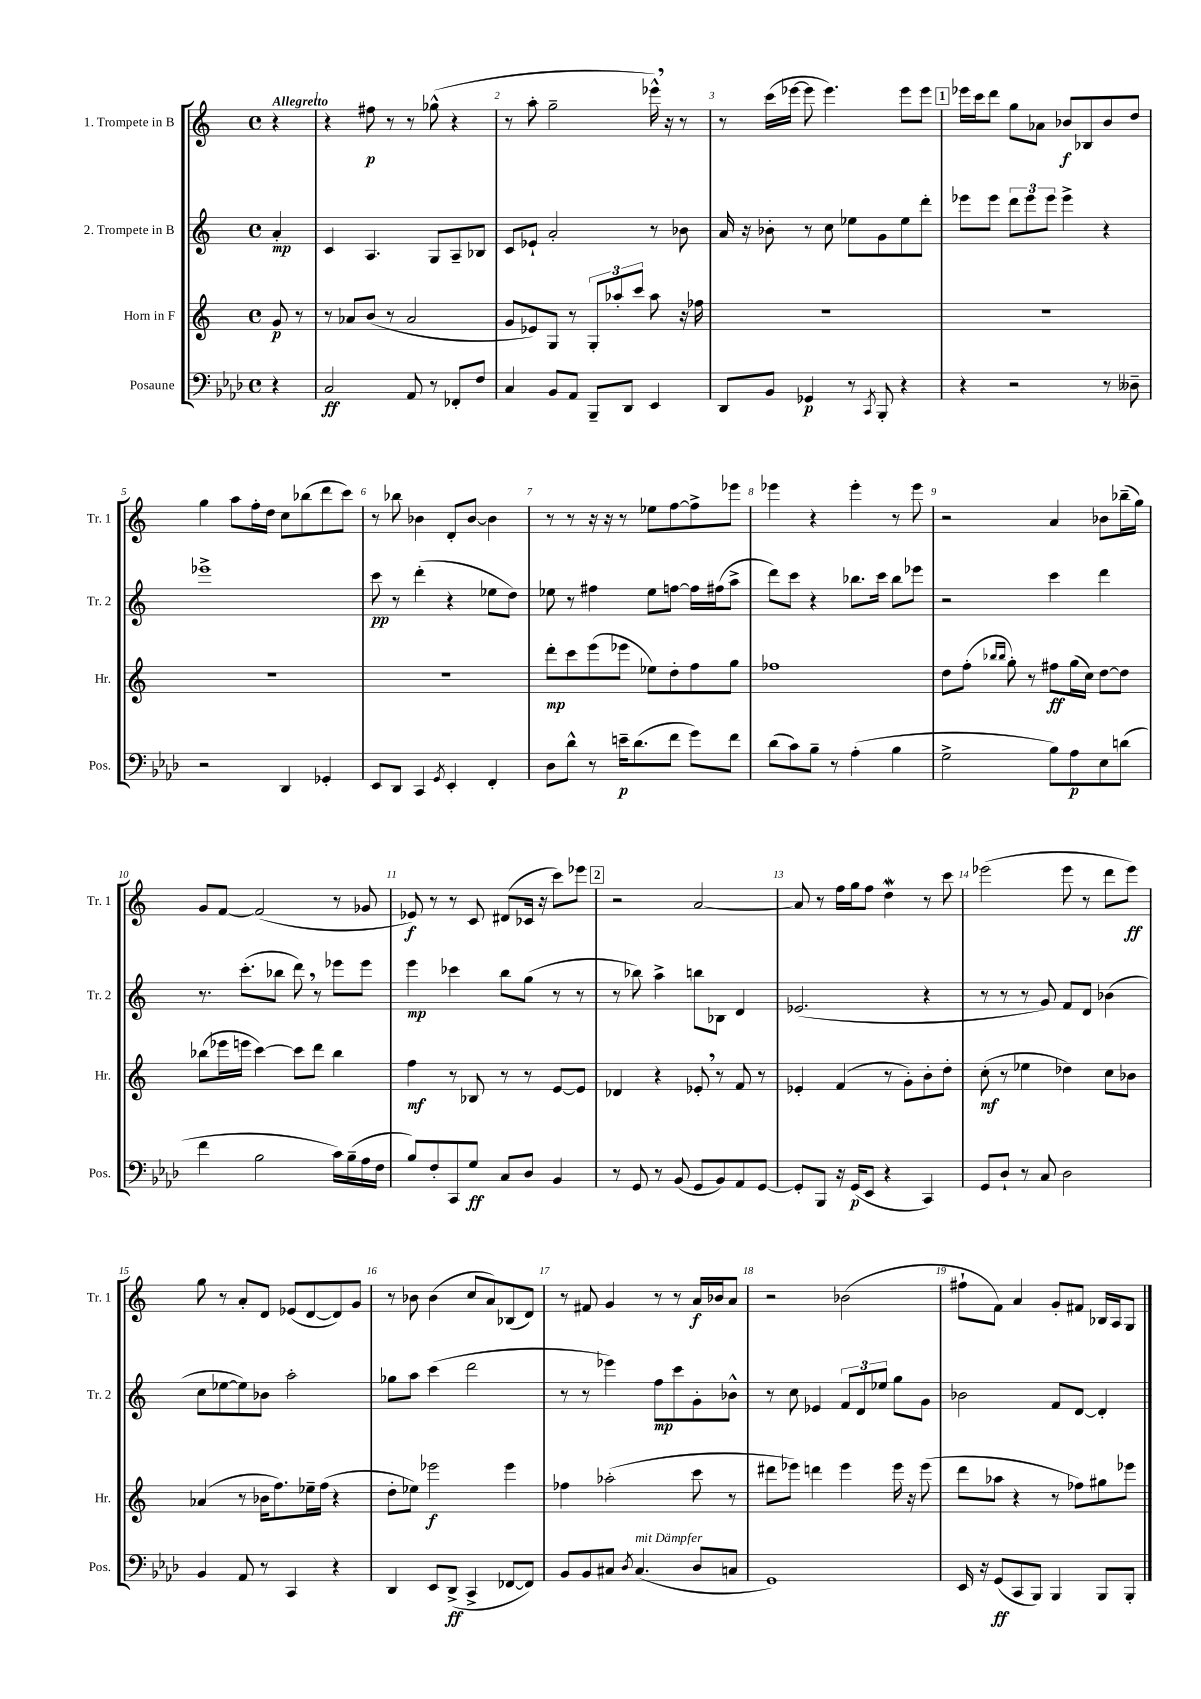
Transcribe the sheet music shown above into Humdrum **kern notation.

**kern	**kern	**kern	**kern
*staff4	*staff3	*staff2	*staff1
*clefF4	*clefG2	*clefG2	*clefG2
*k[b-e-a-d-]	*k[]	*k[]	*k[]
*M4/4	*M4/4	*M4/4	*M4/4
*met(c)	*met(c)	*met(c)	*met(c)
4r	8g	4a'	4r
.	8r	.	.
=	=	=	=
2C	8r	4c	4r
.	8a-	.	.
.	(8b	4.A	8ff#
.	8r	.	8r
8AA-	2a-	.	8r
8r	.	8G	(8gg-^^
8FF-'	.	8A~	4r
8F	.	8B-	.
=	=	=	=
4C	8g	8c	8r
.	8e-)	8e-`	8aa'
8BB-	8G	2a'	2gg~
8AA-	8r	.	.
8BBB-~	12G'	.	.
.	12aa-'	.	.
8DD-	.	.	.
.	12ccc	.	.
4EE-	8aa-	8r	16eee-^^)
.	.	.	16r
.	16r	8b-	8r
.	16ff-	.	.
=	=	=	=
8DD-	1r	16a	8r
.	.	16r	.
8BB-	.	8b-'	(16ccc
.	.	.	[16eee-
4GG-	.	8r	8eee-]
.	.	8cc	4.eee-)
8r	.	8ee-	.
8qCC	.	.	.
8BBB-'	.	8g	.
4r	.	8ee-	8eee-
.	.	8ddd'	8eee-
=	=	=	=
4r	1r	8eee-	16eee-
.	.	.	16ccc
.	.	8eee-	8ddd
2r	.	12ddd	8gg
.	.	12eee-	.
.	.	.	8a-
.	.	12eee-	.
.	.	4eee-^	8b-
.	.	.	8B-
8r	.	4r	8b-
8D--~	.	.	8dd
=	=	=	=
2r	1r	1eee-^	4gg
.	.	.	8aa
.	.	.	16ff'
.	.	.	16dd
4DD-	.	.	8cc
.	.	.	(8bb-
4GG-'	.	.	8ddd
.	.	.	8ccc)
=	=	=	=
8EE-	1r	8ccc	8r
8DD-	.	8r	8bb-
4CC	.	(4ddd'	4b-
8qGG	.	.	.
4EE-'	.	4r	8d'
.	.	.	[8b-
4FF'	.	8ee-	4b-]
.	.	8dd)	.
=	=	=	=
8D-	8ddd'	8ee-	8r
8d-^^	8ccc	8r	8r
8r	(8eee	4ff#	16r
.	.	.	16r
16e~	8eee-	.	8r
(8.d-	.	.	.
.	8ee-)	8ee-	8ee-
8f	8dd'	[8ff	[8ff
8g)	8ff	16ff]	8ff^]
.	.	(16ff#	.
8f	8gg	8aa^	8eee-
=	=	=	=
(8d-	1ff-	8ddd)	4eee-
8c)	.	8ccc	.
8B-~	.	4r	4r
8r	.	.	.
(4A-'	.	8.bb-	4eee-'
.	.	16ccc	.
4B-	.	8bb-	8r
.	.	8eee-	8eee-
=	=	=	=
2G^	8dd	2r	2r
.	(8ff'	.	.
.	16qqbb-	.	.
.	16qqbb-	.	.
.	8gg')	.	.
.	8r	.	.
8B-)	8ff#	4ccc	4a
8A-	(16gg	.	.
.	16cc)	.	.
8E-	[8dd	4ddd	8b-
(8d	8dd]	.	(16bb-~
.	.	.	16gg)
=	=	=	=
4f	(8bb-	8.r	8g
.	16eee-	.	[8f
.	16eee	(8.ccc'	.
2B-	[4ccc)	.	(2f]
.	.	8bb-	.
.	8ccc]	8ddd)	.
.	8ddd	8r	.
16c)	4bb-	8eee-	8r
(16B-~	.	.	.
16A-	.	8eee-	8g-
16F	.	.	.
=	=	=	=
8B-)	4ff	4eee	8e-)
8F'	.	.	8r
8CC	8r	4ccc-	8r
8G	8B-	.	8c
8C	8r	8bb	(8d#
8D-	8r	(8gg	16c-
.	.	.	16r
4BB-	[8e	8r	8ccc)
.	8e]	8r	8eee-
=	=	=	=
8r	4d-	8r	2r
8GG	.	8bb-)	.
8r	4r	4aa^	.
(8BB-	.	.	.
8GG	8e-'	8bb	[2a
8BB-)	8r	8B-	.
8AA-	8f	4d	.
[8GG	8r	.	.
=	=	=	=
8GG']	4e-'	(2.e-	8a]
8BBB-	.	.	8r
16r	(4f	.	16ff
(16GG	.	.	16gg
8EE-	.	.	8ff
4r	8r	.	4dd
.	8g')	.	.
4CC)	8b'	4r	8r
.	8dd'	.	8ccc
=	=	=	=
8GG	(8cc'	8r	(2eee-
8D-`	8r	8r	.
8r	4ee-	8r	.
8C	.	8g)	.
2D-	4dd-)	8f	8eee-
.	.	8d	8r
.	8cc	(4b-	8ddd
.	8b-	.	8eee-)
=	=	=	=
4BB-	(4a-	8cc	8gg
.	.	[8ee-	8r
8AA-	8r	8ee-])	8a'
8r	16b-	8b-	8d
.	8.ff)	.	.
4CC	.	2aa'	(8e-
.	16ee-~	.	[8d
.	(16ff	.	.
4r	4r	.	8d])
.	.	.	8g
=	=	=	=
4DD-	8dd'	8gg-	8r
.	8ee-)	8aa	8b-
8EE-	2eee-	(4ccc	(4b-
(8DD-^	.	.	.
4CC^	.	2ddd	8cc
.	.	.	8a)
[8FF-	4eee-	.	(8B-
8FF-])	.	.	8d)
=	=	=	=
8BB-	4ff-	8r	8r
8BB-	.	8r	8f#
8C#	(2aa-'	4eee-)	4g
8qD-	.	.	.
(4.C#	.	.	.
.	.	8ff	8r
.	.	8ccc	8r
8D-	8ccc	8g'	16a
.	.	.	16b-
8C	8r	8b-^^	8a
=	=	=	=
1GG)	8ddd#	8r	2r
.	8eee-)	8cc	.
.	4ddd	4e-	.
.	4eee-	12f	(2b-
.	.	12d	.
.	.	12ee-	.
.	16eee-	8gg	.
.	16r	.	.
.	(8eee-	8g	.
=	=	=	=
16EE-	8ddd	2b-	8ff#`
16r	.	.	.
(8GG	8aa-	.	8f)
8CC	4r	.	4a
8BBB-)	.	.	.
4BBB-	8r	8f	8g'
.	8ff-)	[8d	8f#
8BBB-	8gg#	4d']	16B-
.	.	.	16A
8BBB-'	8eee-	.	8G
==	==	==	==
*-	*-	*-	*-
